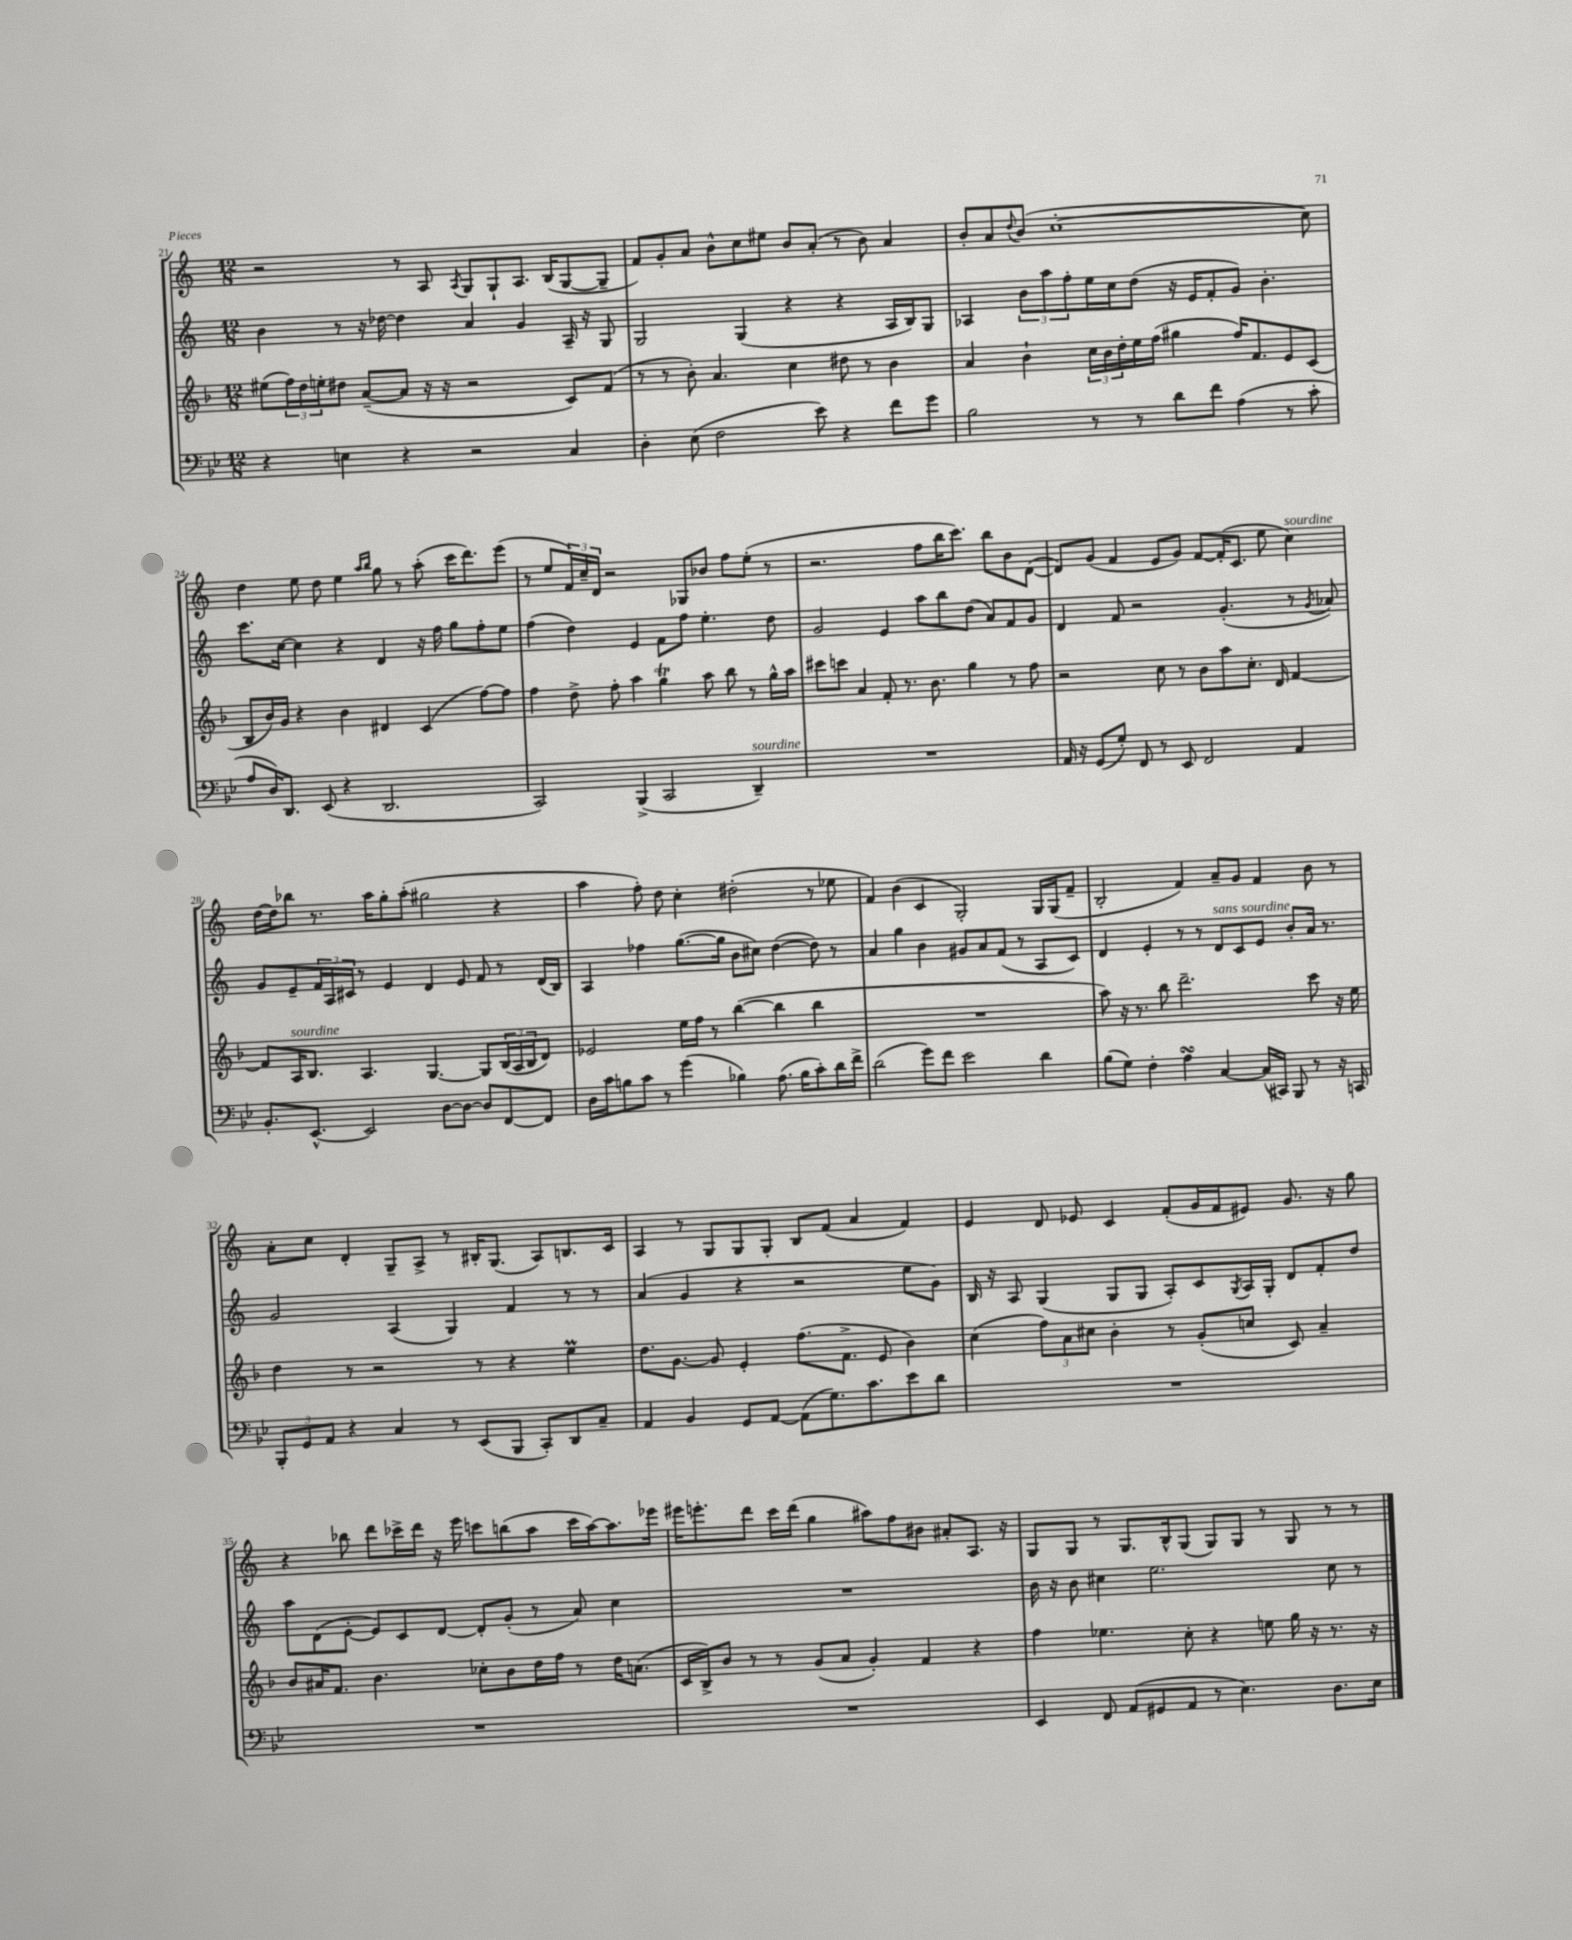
<<
\new StaffGroup <<
\new Staff = "s0" {
    \clef treble \key c \major \numericTimeSignature \time 12/8
    r2 r8 a8 \acciaccatura { a8 } g8 g8-! a8. b16( g8~ g8-- |
    f'8) g'8-. a'8 b'8-^ c''8 eis''8 b'8 a'8-.( r8 b'8) a'4 |
    b'8-. a'8 \appoggiatura { d''8 } b'8( c''1~-. c''8) |
    d''4 e''8 d''8 e''4 \grace { a''16 b''16 } g''8 r8 a''8-.( c'''16 d'''8.) e'''8( |
    r8 e''8 \tuplet 3/2 { f'16) c''16-- d'16 } r2 ges8 bes'8 f''8 e''8-.( r8 |
    r2. f''8 b''16 c'''8.) b''8 b'8 d'8~( |
    d'8) g'8( f'4 e'8 g'8) f'8~ f'16-.( c'8. e''8 c''4^\markup { \italic "sourdine" }) |
    d''16~ d''16 bes''8 r8. a''16 g''8-. a''8-.( gis''2 r4 |
    a''4 f''8-.) d''8 c''4-. dis''2-.( r8 ees''8 |
    f'4) b'4( c'4 g2-.) g16 g16( f'8-- |
    b2-. f'4) a'8-- g'8 f'4 b'8 r8 |
    a'8-. c''8 d'4-. g8-- a8-> r8 bis16-. g8.( a8) b8. c'16 |
    a4 r8 g8 g8 g8-. b8 f'8( a'4 f'4) |
    e'4 d'8 ees'8 c'4 f'8-.( g'16 f'16 eis'8) g'8. r16 g''8 |
    r4 bes''8 d'''8 ces'''16-> d'''16 r16 e'''16 c'''8 b''8( a''8 c'''16 a''16~) a''8. ees'''16 |
    eis'''16 e'''8.-. d'''8 c'''16 d'''16( g''4 ais''8) f''8 bis'8 ais'8-. a8. r16 |
    g8 g8 r8 g8. b16-^ g8( g8) g8 r8 g8 r8 r8 \bar "|." |
}
\new Staff = "s1" {
    \clef treble \key c \major \numericTimeSignature \time 12/8
    b'4 r8 r16 des''16~ des''4 a'4 g'4 a16-- r16 g8 |
    g2 g4( r4 r4 a16 b16) g8 |
    aes4 \tuplet 3/2 { b'8 a''8 f''8-. } e''16 c''16 d''8( r16 e'16 f'8-. g'8) b'4.-. |
    c'''8. c''16~ c''4 r4 d'4 r16 f''16 g''8 f''8-. e''8 |
    f''4( d''4) e'4 f'8 f''8 e''4.-. d''8 |
    g'2 e'4 a''8 b''8 d''8( a'8) f'8 g'8 |
    d'4 f'8 r2 g'4.-.( r8 \acciaccatura { g'8 } aes'8) |
    g'8 e'8-- \tuplet 3/2 { f'16 a16 cis'16 } r8 e'4 d'4 e'8 f'8 r8 d'16( b16) |
    a4 fes''4 g''8.~( g''16 b'8 cis''8) d''4~( d''8) r8 |
    a'4 g''4 b'4 gis'8 a'8 f'8( r8 a8 c'8) |
    d'4 e'4-. r8 r8 d'8^\markup { \italic "sans sourdine" } c'8 e'8 b'8-. a'16 r8. |
    g'2 a4( g4) f'4 r8 r8 |
    a'4( g'4 r4 r2 e''8 g'8) |
    b16 r16 a8 g4( g8 g8 a8-.) c'8 \acciaccatura { g8 } a16 g16-. d'8 f'8-. d''8 |
    a''8 d'8( e'8~-. e'8) c'8 d'8~ d'8-. g'8-.( r8 a'8) c''4 |
    R1. |
    b'16 r16 b'8 cis''4 e''2. cis''8 r8 \bar "|." |
}
\new Staff = "s2" {
    \clef treble \key f \major \numericTimeSignature \time 12/8
    eis''8( \tuplet 3/2 { f''16) d''16 e''16-. } dis''8 a'8~--( a'8 r16 r16 r2 c'8) f'8( |
    r8 r8 bes'8-.) a'4. c''4 dis''8 r8 bes'4 |
    a'4 bes'4-! \tuplet 3/2 { c''16 bes'16 d''16-. } e''16 f''16( gis''4 f''16) f'8. e'8 c'8( |
    bes8 bes'16) g'16 r4 bes'4 dis'4 c'4( f''8~) f''8 |
    f''4 d''8-> f''8-. a''4 g''4\trill a''8 bes''8 r8 g''16-^ a''16 |
    cis'''8 c'''8 a'4 f'8-. r8. bes'8. g''4 r8 f''8 |
    r2 c''8 r8 bes'8 a''8 c''8.-. d'16 f'4~ |
    f'8 a16^\markup { \italic "sourdine" } bes8. a4. g4.~ g8 \tuplet 3/2 { bes16( a16 bes16 } d'8) |
    ees'2 e''16 f''16 r8 bes''4~( bes''4 bes''4 |
    R1. |
    a''8) r16 r8. bes''8 d'''2.-- c'''8 r16 e''16 |
    d''4 r8 r2 r8 r4 e''4\prall |
    d''8. g'8.~ g'8 e'4-. f''8.( f'8.-> e'8 bes'4) |
    c''4( \tuplet 3/2 { f''8) a'8 cis''8 } bes'4-. r8 g'8-.( c''8 c'8) a'4-- |
    bes'8 ais'16 f'8. bes'4. ces''8-. bes'8 d''16 f''16 r8 d''16 a'8.( |
    c'16 bes16->) bes'8 r8 r8 g'8( a'8 g'4-.) f'4 r4 |
    f''4 ees''4. c''8-. r4 e''8 g''16 r16 r8. r16 \bar "|." |
}
\new Staff = "s3" {
    \clef bass \key bes \major \numericTimeSignature \time 12/8
    r4 e4 r4 r2 c4 |
    d4-. ees8( f2 ees'8) r4 f'8 g'8 |
    bes2 r8 r8 d'8 f'8 a4( r8 c'8-. |
    a8 d16) d,8. ees,8( r4 d,2. |
    c,2) bes,,4->( c,2 d,4--^\markup { \italic "sourdine" }) |
    R1. |
    a,16 r16 g,8( g8-.) f,8 r8 ees,8 f,2 a,4 |
    bes,8.-. ees,8.~-^ ees,2 d8~ d8~ d8 f,8~ f,8 |
    d16 c'16 b8 c'8 r8 g'4( bes4) a8.( bes16 c'8-.) d'16 f'16-> |
    d'2( g'8) f'8 ees'2 d'4 |
    bes8( g8) f4-. a4\turn c4~ c16( cis,16) bes,,8 r8 r16 c,16 |
    \tuplet 3/2 { bes,,8-. g,8 a,8 } r4 c4 r8 ees,8( bes,,8 c,8-.) d,8 c8-- |
    a,4 bes,4 g,8 a,8~ a,8( g8.) c'8. ees'8 d'8 |
    R1. |
    R1. |
    R1. |
    ees,4 f,8 a,8( gis,8 a,8 r8 ees4.) d8. ees16 \bar "|." |
}
>>
>>
\layout { \context { \Score currentBarNumber = #21 } }
